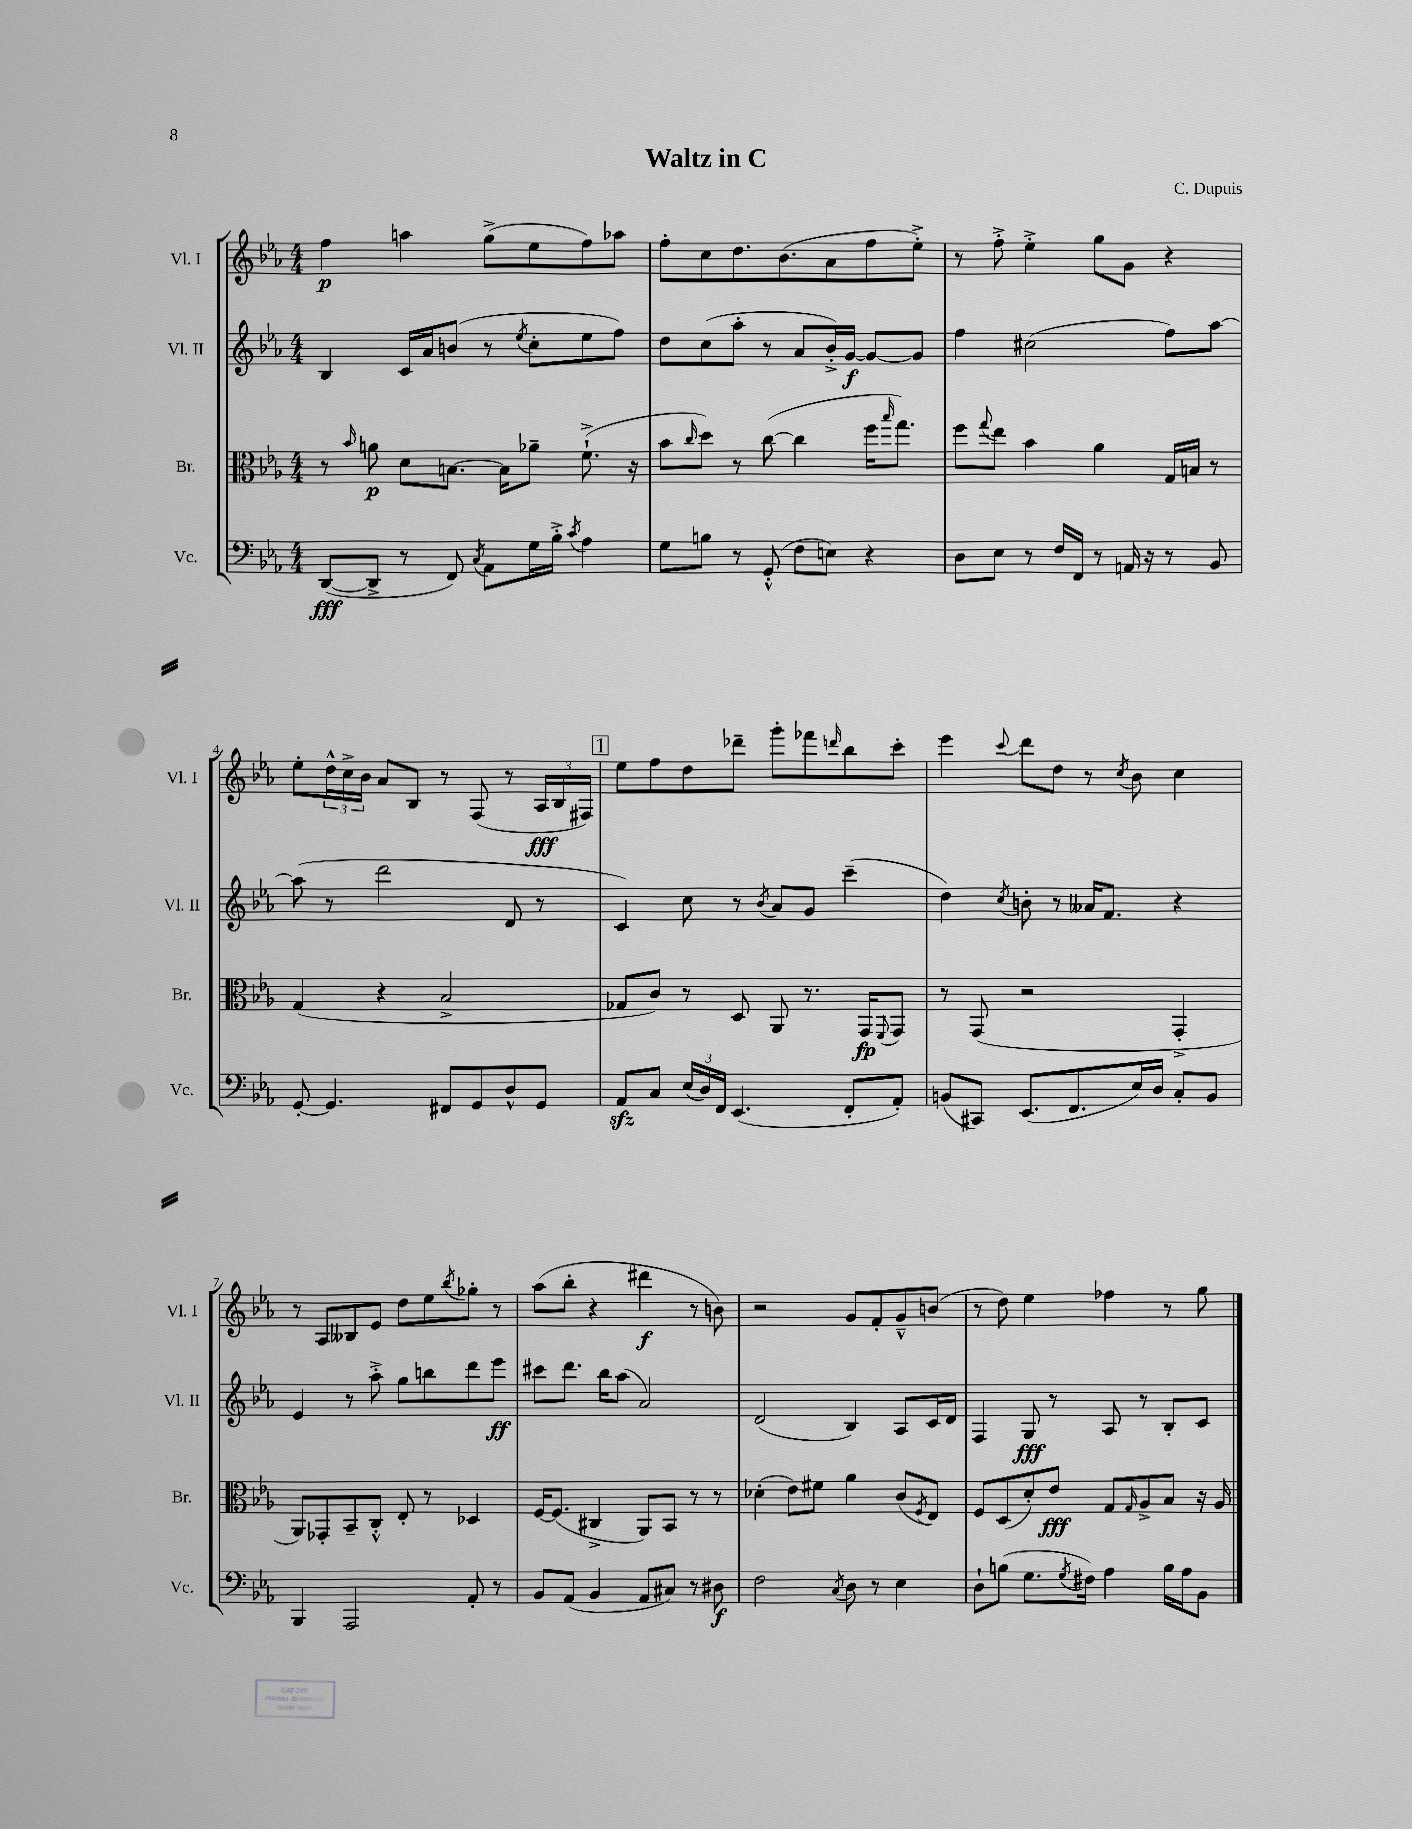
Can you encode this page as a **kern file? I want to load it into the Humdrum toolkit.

**kern	**kern	**kern	**kern
*staff4	*staff3	*staff2	*staff1
*clefF4	*clefC3	*clefG2	*clefG2
*k[b-e-a-]	*k[b-e-a-]	*k[b-e-a-]	*k[b-e-a-]
*M4/4	*M4/4	*M4/4	*M4/4
([8DD	8r	4B-	4ff
.	16qqb-	.	.
8DD^]	8a	.	.
8r	8d	16c	4aa
.	.	16a-	.
8FF)	[8.B	(8b	.
8qC	.	.	.
8AA-	.	8r	(8gg^
.	16B]	.	.
.	.	8qee-	.
16G	8a-~	8cc'	8ee-
16B-'^	.	.	.
8qc	.	.	.
4A-	(8.f`^	8ee-	8ff)
.	.	8ff)	8aa-
.	16r	.	.
=	=	=	=
8G	8b-	8dd	8ff'
.	16qqcc	.	.
8B	8dd)	(8cc	8cc
8r	8r	8aa-'	8.dd
(8GG'^^	([8cc	8r	.
.	.	.	(8.b-
8F	4cc]	8a-	.
8E)	.	16b-'^)	8a-
.	.	[16g	.
4r	16ff	8g_	8ff
.	16qqbb-	.	.
.	8.gg)	.	.
.	.	8g]	8ee-'^)
=	=	=	=
8D	8ff	4ff	8r
.	8qqgg	.	.
8E-	8ee-	.	8ff'^
8r	4b-	(2cc#	4ee-'^
16F	.	.	.
16FF	.	.	.
8r	4a-	.	8gg
16AA	.	.	8g
16r	.	.	.
8r	16G	8ff)	4r
.	16B	.	.
8BB-	8r	[8aa-	.
=	=	=	=
[8GG'	(4G	(8aa-]	8ee-'
4.GG]	.	8r	24dd^^
.	.	.	24cc^
.	.	.	24b-
.	4r	2ddd	8a-
.	.	.	8B-
8FF#	2B-^	.	8r
8GG	.	.	(8F
8D^^	.	8d	8r
8GG	.	8r	24A-
.	.	.	24B-
.	.	.	24F#)
=	=	=	=
8AA-	8G-	4c)	8ee-
8C	8c)	.	8ff
(24E-	8r	8cc	8dd
24D)	.	.	.
24FF	.	.	.
(4.EE-	8D	8r	8ddd-~
.	.	8qb-	.
.	8AA-	8a-	8ggg'
.	8.r	8g	8fff-
.	.	.	16qqddd
8FF'	.	(4ccc~	8bb-
.	16GG	.	.
.	8qqFF	.	.
8AA-')	8GG	.	8ccc'
=	=	=	=
(8BB	8r	4dd)	4eee-
8CC#)	(8GG	.	.
.	.	8qcc	8qqccc
(8.EE-	2r	8b'	8ddd
.	.	8r	8dd
8.FF	.	.	.
.	.	16a--	8r
.	.	8.f	.
.	.	.	8qcc
16E-)	.	.	8b-
16D	.	.	.
8C'	4GG'^	4r	4cc
8BB	.	.	.
=	=	=	=
4BBB-	8AA-)	4e-	8r
.	8GG-'	.	8A-
2AAA-	8BB-~	8r	8B--
.	8C'^^	8aa-'^	8e-
.	8E-'	8gg	8dd
.	8r	8bb	8ee-
.	.	.	8qbb-
8AA-'	4D-	8ddd	8gg-'
8r	.	8eee-	8r
=	=	=	=
8BB-	[16F	8ccc#	(8aa-
.	(8.F]	.	.
(8AA-	.	8.ddd	8bb-'
4BB-	4C#^	.	4r
.	.	16bb-	.
.	.	(8aa-	.
8AA-	8AA-)	2a-)	4ddd#
8C#)	8BB-	.	.
8r	8r	.	8r
8D#	8r	.	8b)
=	=	=	=
2F	(4d-'	(2d	2r
.	8e-)	.	.
.	8f#	.	.
8qC	.	.	.
8D	4a-	4B-)	8g
8r	.	.	8f'
4E-	(8c	8A-	8g~^^
.	8qF	.	.
.	8E-)	16c	(8b
.	.	16d	.
=	=	=	=
8D`	8F	4F	8r
(8B	(8D	.	8dd)
8.G	8d')	8G	4ee-
.	8e-	8r	.
8qG	.	.	.
16F#)	.	.	.
4A-	8G	8A-	4ff-
.	16qqG	.	.
.	8A-^	8r	.
16B	8B-	8B-'	8r
16A-	.	.	.
8BB-	16r	8c	8gg
.	16A-	.	.
==	==	==	==
*-	*-	*-	*-
